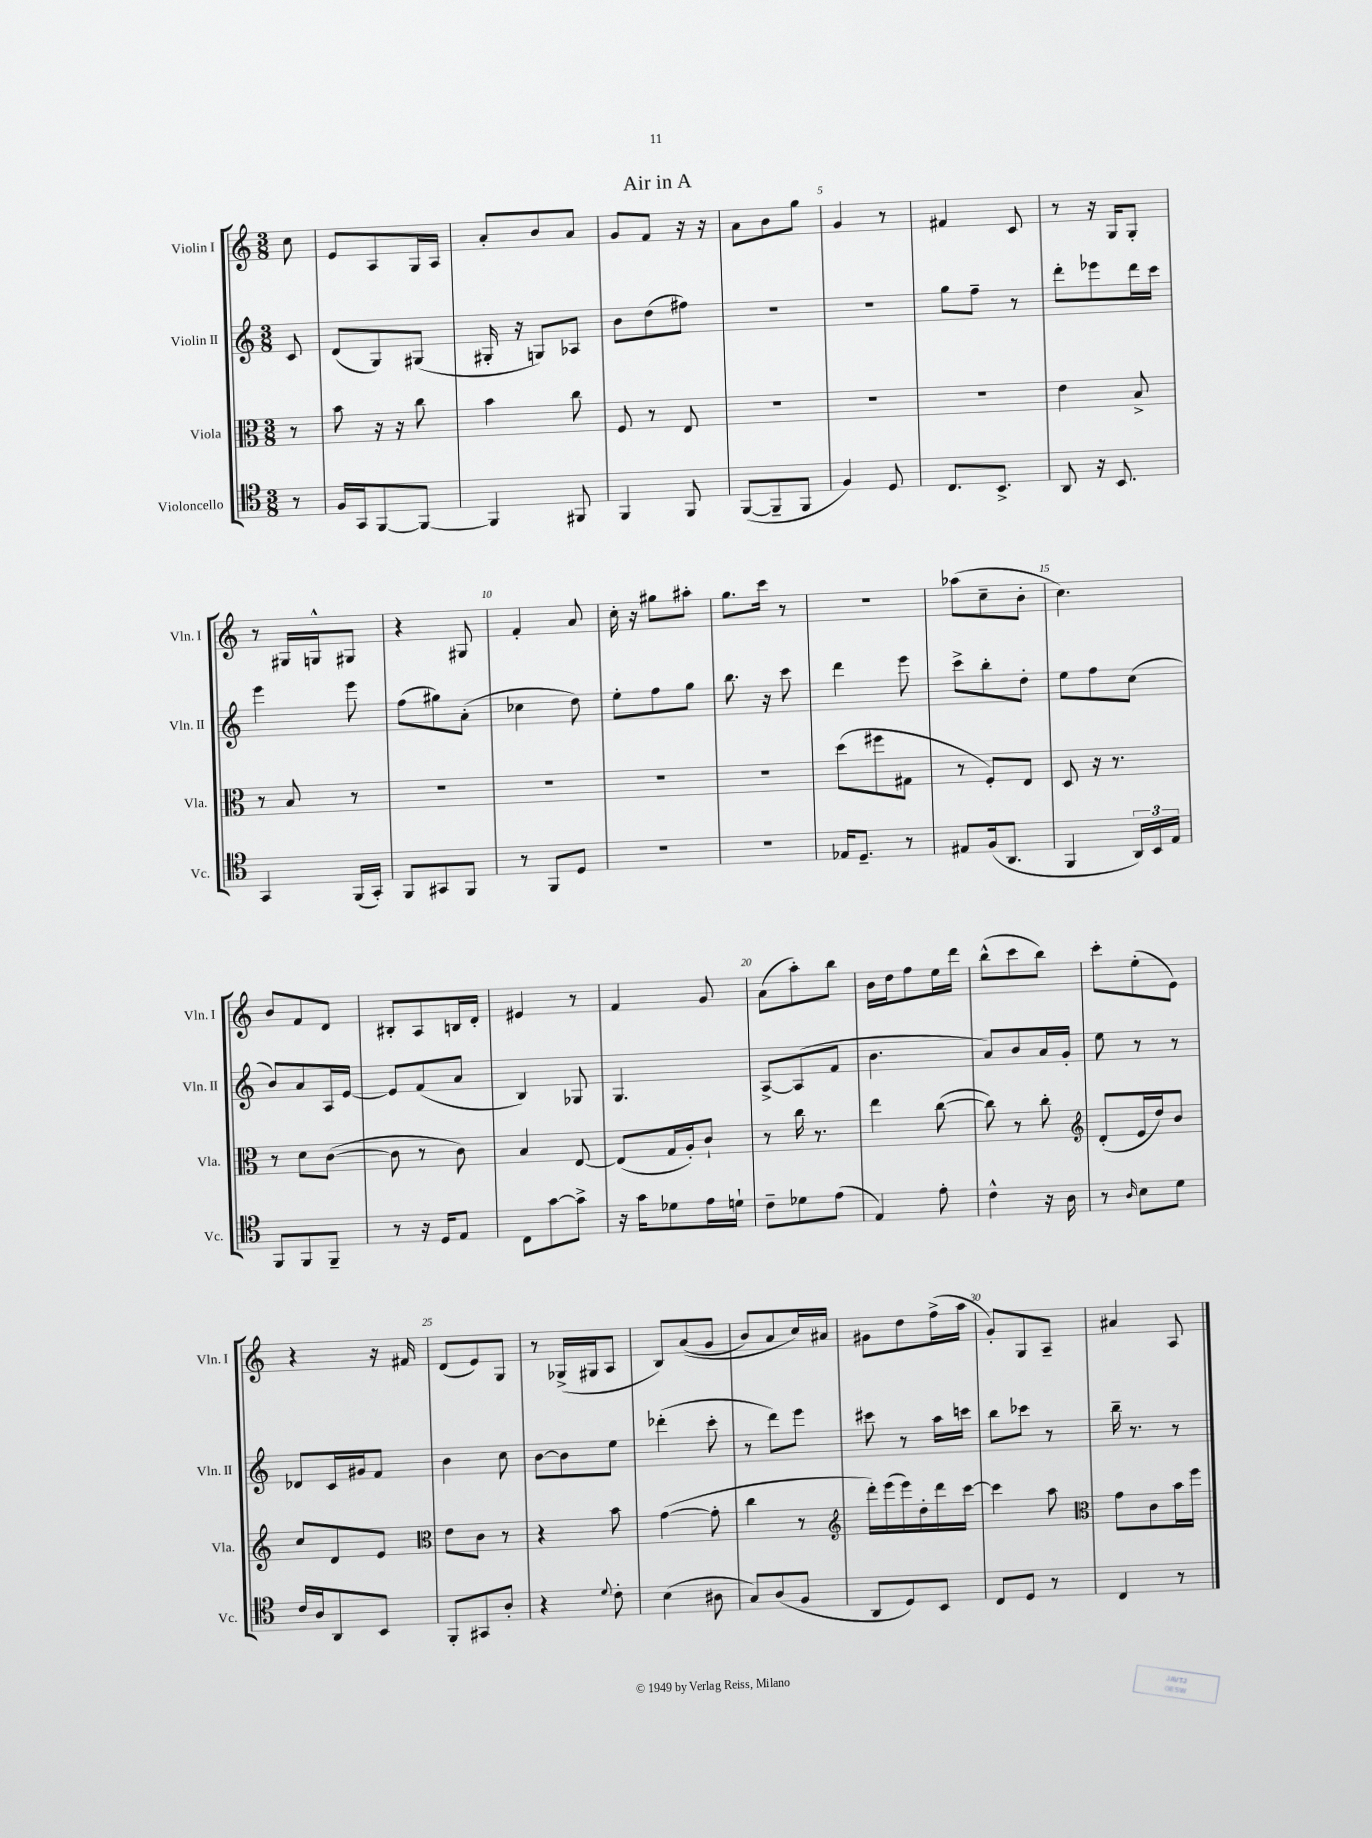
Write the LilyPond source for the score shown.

\header { title = "Air in A" }
<<
\new StaffGroup <<
\new Staff = "s0" \with { instrumentName = "Violin I" shortInstrumentName = "Vln. I" } {
    \clef treble \key c \major \numericTimeSignature \time 3/8 \partial 8
    c''8 |
    e'8 a8 g16 a16 |
    a'8-. b'8 a'8 |
    g'8 f'8 r16 r16 |
    a'8 b'8 g''8 |
    g'4 r8 |
    fis'4 c'8 |
    r8 r16 g16 g8-. |
    r8 gis16 g16-^ gis8 |
    r4 gis8 |
    f'4-. a'8 |
    c''16-. r16 gis''8 ais''8-. |
    g''8. c'''16 r8 |
    r4. |
    aes''8( c''8-- b'8-. |
    c''4.) |
    b'8 f'8 d'8 |
    bis8-. a8 b16 d'16-. |
    eis'4 r8 |
    f'4 g'8 |
    a'8( a''8-.) b''8 |
    b'16 d''16 f''8 e''16 d'''16 |
    b''8-^( c'''8 b''8) |
    c'''8-. e''8-.( e'8) |
    r4 r16 fis'16 |
    d'8( e'8) g8 |
    r8 ges16->( gis16 a8 |
    b8) a'8(\( g'8 |
    b'8) a'8 c''16\) ais'16 |
    gis'8 d''8 f''16->( a''16 |
    g'8-.) g8 a8-- |
    ais'4 a8 \bar "|." |
}
\new Staff = "s1" \with { instrumentName = "Violin II" shortInstrumentName = "Vln. II" } {
    \clef treble \key c \major \numericTimeSignature \time 3/8 \partial 8
    c'8 |
    d'8( g8) gis8( |
    gis16-. r16 g8) aes8 |
    b'8 d''8( fis''8) |
    R4. |
    R4. |
    g''8 f''8-- r8 |
    d'''8-. ees'''8 d'''16 c'''16 |
    e'''4 e'''8 |
    f''8( gis''8) a'8-.( |
    ces''4 d''8) |
    e''8-. f''8 g''8 |
    b''8. r16 c'''8 |
    d'''4 e'''8 |
    c'''8-> b''8-. d''8-. |
    e''8 f''8 c''8( |
    b'8) a'8 a16 e'16~ |
    e'8 f'8( a'8 |
    b4) ges8 |
    g4. |
    a8~-> a8( f'8 |
    b'4. |
    a'8) b'8 a'16 g'16-. |
    e''8 r8 r8 |
    des'8 c'16 gis'16 f'8 |
    b'4 c''8 |
    b'8~ b'8 e''8 |
    des'''4-.( c'''8-. |
    r8 d'''8) e'''8 |
    cis'''8 r8 a''16 c'''16 |
    b''8 ces'''8 r8 |
    b''16-- r8. r8 \bar "|." |
}
\new Staff = "s2" \with { instrumentName = "Viola" shortInstrumentName = "Vla." } {
    \clef alto \key c \major \numericTimeSignature \time 3/8 \partial 8
    r8 |
    b'8 r16 r16 c''8 |
    b'4 c''8 |
    f8 r8 e8 |
    R4. |
    R4. |
    R4. |
    e'4 b8-> |
    r8 b8 r8 |
    R4. |
    R4. |
    R4. |
    R4. |
    d''8( fis''8 gis8 |
    r8 f8-.) e8 |
    d8 r16 r8. |
    r8 d'8 c'8~( |
    c'8 r8 c'8) |
    b4 e8~ |
    e8( g16 a16-.) c'8-! |
    r8 c''16 r8. |
    e''4 c''8~( |
    c''8) r8 c''8-. |
    \clef treble d'8-.( e'16 d''16) b'8 |
    c''8 d'8 e'8 |
    \clef alto e'8 c'8 r8 |
    r4 b'8 |
    g'4~( g'8-. |
    c''4 r8 |
    \clef treble d'''16-.) e'''16( e'''16) d''16-. d'''16 c'''16~ |
    c'''4 a''8 |
    \clef alto g'8 c'8 b'16 f''16 \bar "|." |
}
\new Staff = "s3" \with { instrumentName = "Violoncello" shortInstrumentName = "Vc." } {
    \clef tenor \key c \major \numericTimeSignature \time 3/8 \partial 8
    r8 |
    f16 g,16 f,8~ f,8~ |
    f,4 fis,8 |
    f,4 f,8 |
    f,8~( f,8-- f,8 |
    f4) d8 |
    c8. b,8.-> |
    a,8 r16 b,8. |
    g,4 f,16( g,16-.) |
    f,8 gis,8 f,8 |
    r8 f,8 d8 |
    R4. |
    R4. |
    ees16 d8.-- r8 |
    eis8 f16( a,8. |
    f,4 \tuplet 3/2 { a,16) b,16 e16 } |
    f,8 f,8 f,8-- |
    r8 r16 d16 e8 |
    c8 g'8~ g'8-> |
    r16 g'16 des'8 e'16 d'16-! |
    c'8-- des'8 e'8( |
    e4) e'8-. |
    c'4-^ r16 a16 |
    r8 \grace { a16 } b8 d'8 |
    c'16 a16 a,8 b,8 |
    f,8-. gis,8 a8-. |
    r4 \appoggiatura { d'8 } c'8-. |
    b4( ais8 |
    g8) a8( f8 |
    a,8 d8) b,8 |
    c8 d8 r8 |
    c4 r8 \bar "|." |
}
>>
>>
\layout { \context { \Score \override BarNumber.break-visibility = ##(#f #t #t) barNumberVisibility = #(every-nth-bar-number-visible 5) } }
